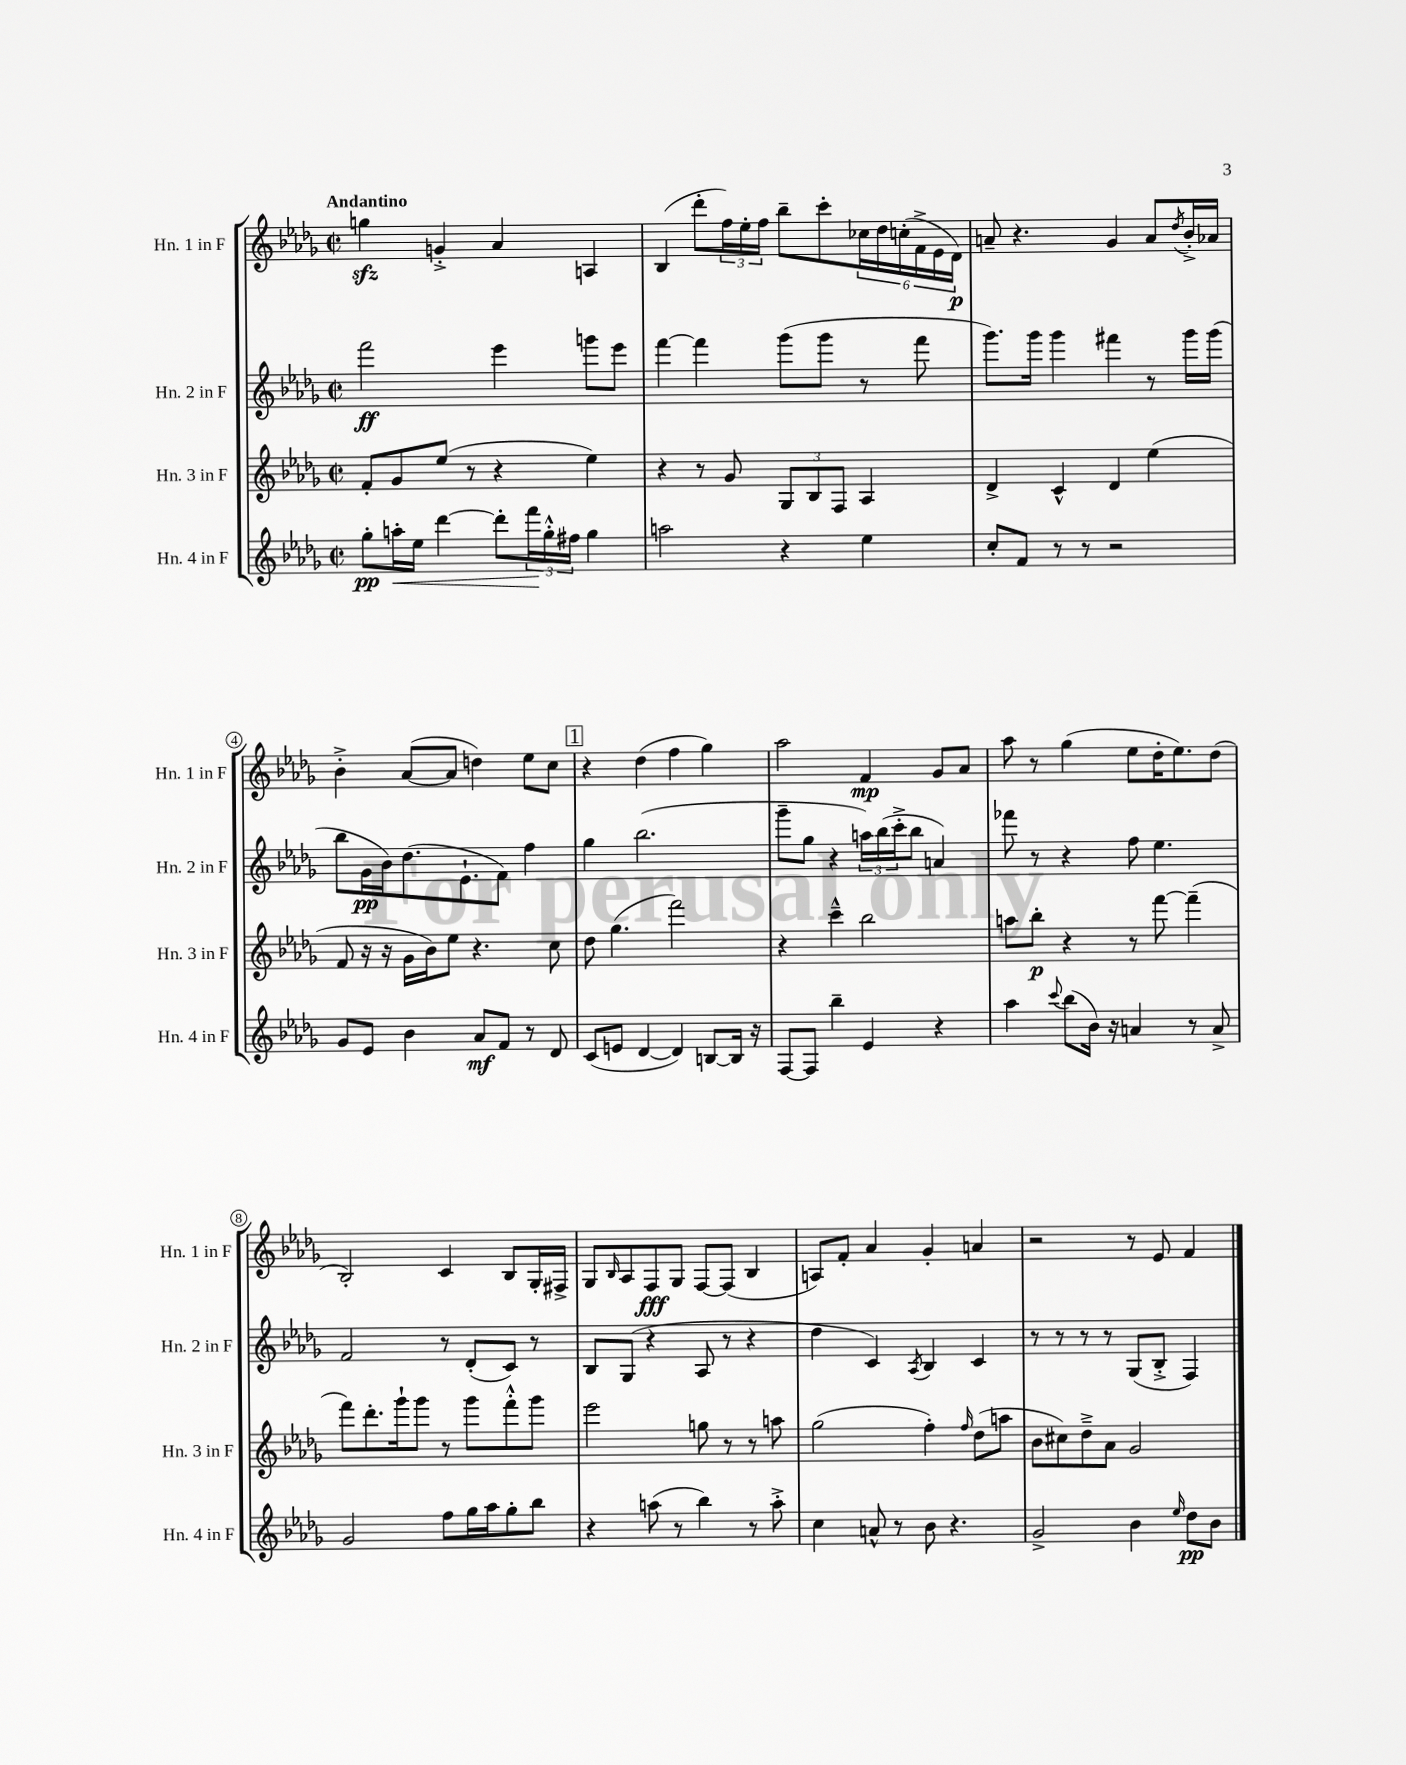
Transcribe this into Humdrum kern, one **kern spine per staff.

**kern	**kern	**kern	**kern
*staff4	*staff3	*staff2	*staff1
*clefG2	*clefG2	*clefG2	*clefG2
*k[b-e-a-d-g-]	*k[b-e-a-d-g-]	*k[b-e-a-d-g-]	*k[b-e-a-d-g-]
*M2/2	*M2/2	*M2/2	*M2/2
*met(c|)	*met(c|)	*met(c|)	*met(c|)
8gg-'\L	8f'/L	2fff\	4gg\
16aa'\L	8g-/	.	.
16ee-\JJ	.	.	.
[4ddd-\	(8ee-/J	.	4g'^/
.	8r	.	.
8ddd-'\]L	4r	4eee-\	4a-/
24fff\L	.	.	.
24gg-'^^\	.	.	.
24ff#\JJ	.	.	.
4gg-\	4ee-\)	8ggg\L	4A/
.	.	8eee-\J	.
=	=	=	=
2aa\	4r	[4fff\	(4B-/
.	8r	4fff\]	8ddd-'\L
.	8g-/	.	24ff\L)
.	.	.	24ee-'\
.	.	.	24ff\JJ
4r	12G-/L	(8ggg-\L	8bb-~\L
.	12B-/	.	.
.	.	8ggg-\J	8ccc'\
.	12F/J	.	.
4ee-\	4A-/	8r	24cc-\L
.	.	.	24dd-\
.	.	.	(24cc'\
.	.	8fff\	24f^\
.	.	.	24e-\
.	.	.	24d-\JJ)
=	=	=	=
8cc'/L	4d-^/	8.ggg-\L)	8a~/
8f/J	.	.	4.r
.	.	16ggg-\Jk	.
8r	4c^^/	4ggg-\	.
8r	.	.	.
2r	4d-/	4fff#\	4g-/
.	(4ee-\	8r	8a/L
.	.	.	8qdd-/
.	.	16ggg-\LL	16b-'^/L
.	.	(16ggg-\JJ	16a-/JJ
=	=	=	=
8g-/L	8f/	8bb-\L	4b-'^\
8e-/J	16r	16g-\L	.
.	16r	16b-\J)	.
4b-\	16g-\LL	(8.dd-\	([8a-/L
.	16b-\J)	.	.
.	8ee-\J	.	8a-/]J
.	.	8.e-`\	.
8a-/L	4.r	.	4dd\)
8f/J	.	8f\J)	.
8r	.	4ff\	8ee-\L
8d-/	8cc\	.	8cc\J
=	=	=	=
(8c/L	8dd-\	4gg-\	4r
8e/J	(4.gg-\	.	.
[4d-/	.	(2.bb-\	(4dd-\
4d-/])	2fff\)	.	4ff\
[8B/L	.	.	4gg-\)
16B/]Jk	.	.	.
16r	.	.	.
=	=	=	=
[8F/L	4r	8ggg-~\L	2aa-\
8F/]J	.	8gg-\J	.
4bb-~\	4ccc~^^\	4r	.
4e-/	2bb-\	24aa\LL)	4f/
.	.	(24bb-\	.
.	.	24ccc'^\J	.
.	.	8bb-\J	.
4r	.	4a/)	8g-/L
.	.	.	8a-/J
=	=	=	=
4aa-\	8aa\L	8fff-\	8aa-\
.	8bb-'\J	8r	8r
8qqccc/	.	.	.
(8bb-\L	4r	4r	(4gg-\
16b-\Jk)	.	.	.
16r	.	.	.
4a/	8r	8ff\	8ee-\L
.	[8fff\	4.ee-\	16dd-'\K
.	.	.	8.ee-\)
8r	(4fff~\]	.	.
8a^/	.	.	(8dd-\J
=	=	=	=
2g-/	8fff\L)	2f/	2B-'/)
.	8.ddd-'\	.	.
.	16ggg-`\k	.	.
.	8ggg-\J	.	.
8ff\L	8r	8r	4c/
16gg-\L	8ggg-\L	(8d-'/L	.
16aa-\J	.	.	.
8gg-'\	8fff'^^\	8c/J)	8B-/L
8bb-\J	8ggg-\J	8r	16G-'/L
.	.	.	16F#^/JJ
=	=	=	=
4r	2eee-\	8B-/L	8G-/L
.	.	.	16qqB-/
.	.	(8G-/J	8A-/
(8aa\	.	4r	8F/
8r	.	.	8G-/J
4bb-\)	8gg\	8A-/	[8F/L
.	8r	8r	(8F/]J
8r	8r	4r	4B-/
8aa'^\	8aa\	.	.
=	=	=	=
4cc\	(2gg-\	4dd-\	8A/L)
.	.	.	8f'/J
8a^^/	.	4c/)	4a-/
8r	.	.	.
.	.	8qA-/	.
8b-\	4ff'\)	4B-/	4g-'/
4.r	.	.	.
.	16qqff/	.	.
.	(8dd-\L	4c/	4a/
.	8aa\J	.	.
=	=	=	=
2g-^/	8b-\L	8r	2r
.	8cc#\)	8r	.
.	8dd-~^\	8r	.
.	8a-\J	8r	.
4b-\	2g-/	(8G-/L	8r
.	.	8B-'^/J	8e-/
16qqee-/	.	.	.
8dd-\L	.	4F/)	4f/
8b-\J	.	.	.
==	==	==	==
*-	*-	*-	*-
